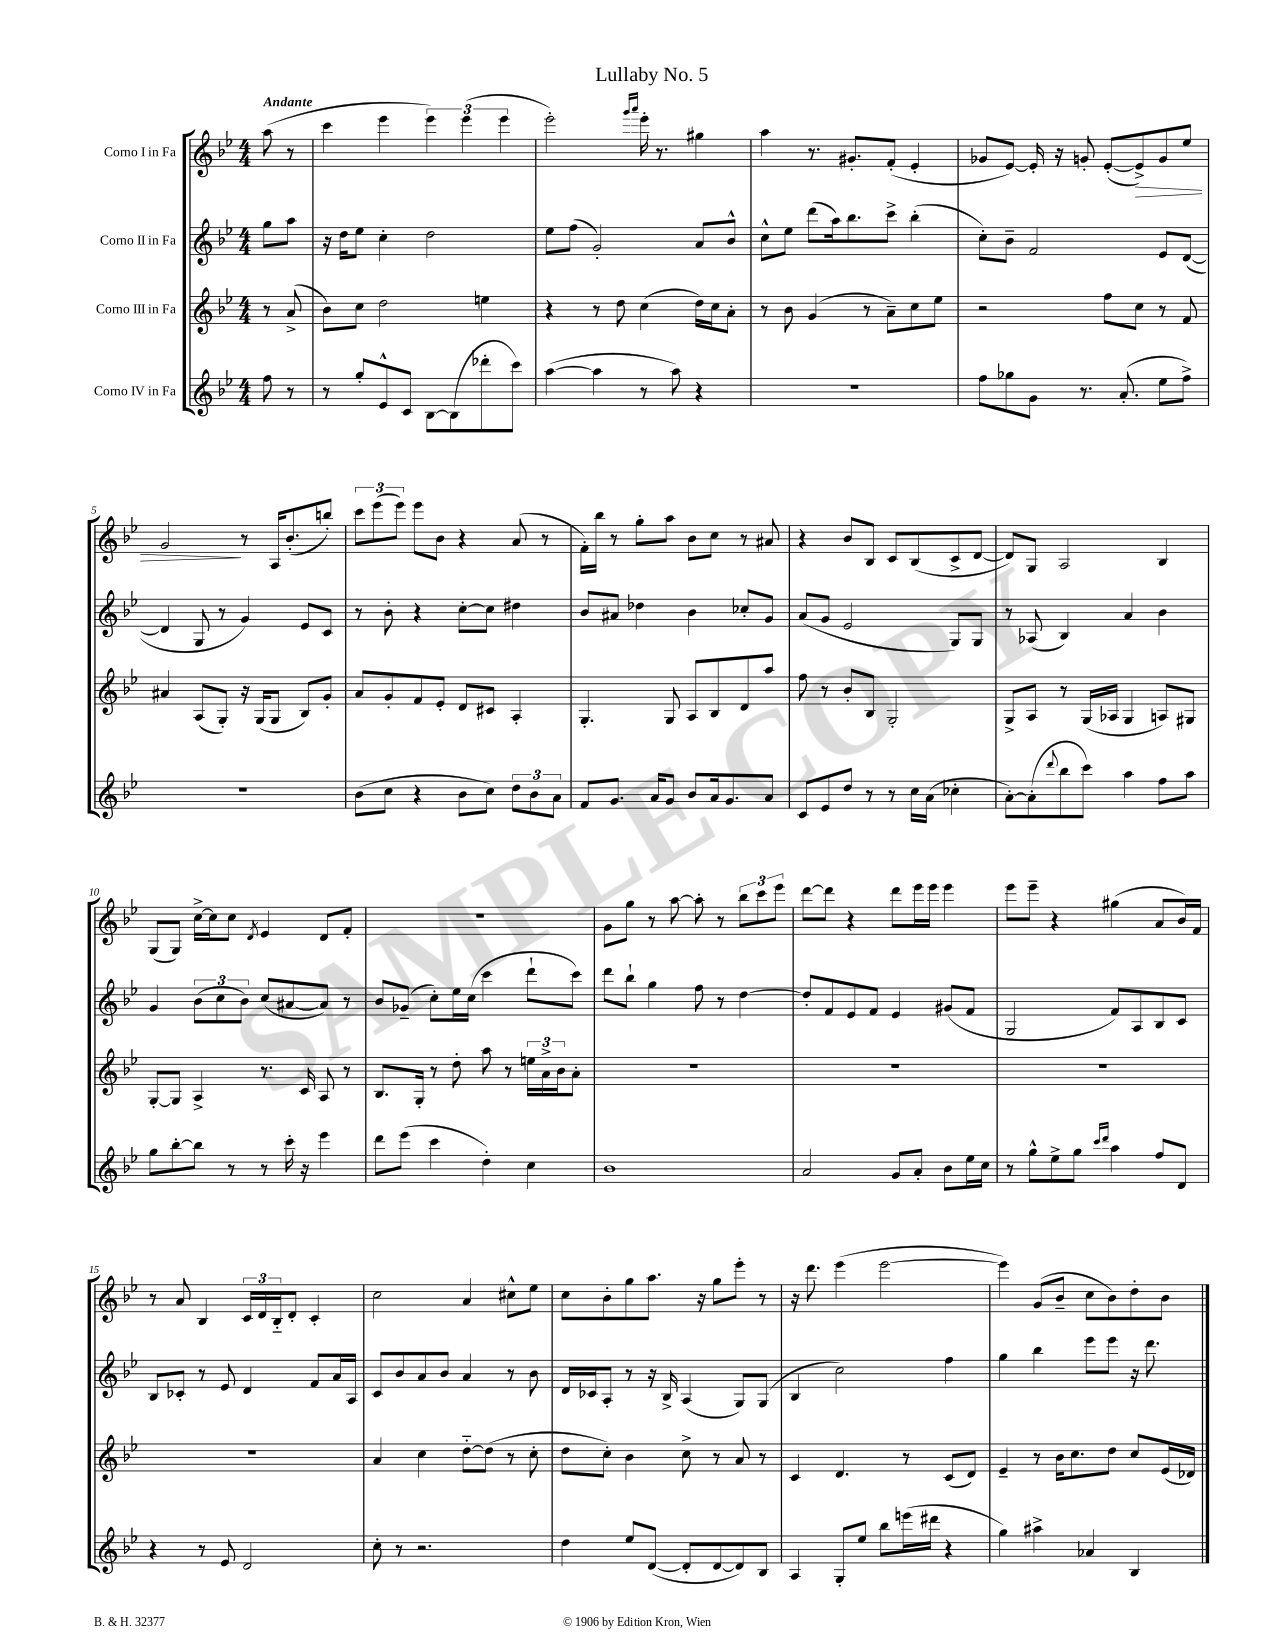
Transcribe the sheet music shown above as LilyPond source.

\header { title = "Lullaby No. 5" }
<<
\new StaffGroup <<
\new Staff = "s0" \with { instrumentName = "Corno I in Fa" } {
    \clef treble \key bes \major \numericTimeSignature \time 4/4 \partial 4 \tempo "Andante"
    a''8( r8 |
    c'''4 ees'''4 \tuplet 3/2 { ees'''4) ees'''4( ees'''4 } |
    ees'''2-.) \grace { g'''16 a'''16 } ees'''16-. r8. gis''4 |
    a''4 r8. gis'8.-. f'8-.( ees'4-. |
    ges'8 ees'8~) ees'16-. r16 g'8-. ees'8~-.( ees'8->\>) g'8 ees''8 |
    g'2\! r8 a16 bes'8.-.( b''8-.) |
    \tuplet 3/2 { c'''8 ees'''8( ees'''8) } ees'''8 bes'8 r4 a'8( r8 |
    f'16-.) bes''16 r8 g''8-. a''8 bes'8 c''8 r8 ais'8 |
    r4 bes'8 bes8 c'8 bes8( c'8-> d'8~ |
    d'8) g8 a2 bes4 |
    g8( g8) c''16~-> c''16 c''8 \acciaccatura { d'8 } ees'4 d'8 f'8-. |
    R1 |
    g'8 g''8 r8 a''8~ a''8-. r8 \tuplet 3/2 { bes''8 c'''8 ees'''8 } |
    d'''8~ d'''8 r4 d'''8 ees'''16 ees'''16 ees'''4 |
    ees'''8 ees'''8-- r4 gis''4( a'8 bes'16) f'16 |
    r8 a'8 bes4 \tuplet 3/2 { c'16 d'16 bes16-_ } d'8-. c'4-. |
    c''2 a'4 cis''8-^ ees''8 |
    c''8 bes'8-. g''8 a''8. r16 g''8 ees'''8-. r8 |
    r16 d'''8. ees'''4( ees'''2~ |
    ees'''4) g'8( bes'8-- c''8 bes'8) d''8-. bes'8 \bar "|." |
}
\new Staff = "s1" \with { instrumentName = "Corno II in Fa" } {
    \clef treble \key bes \major \numericTimeSignature \time 4/4 \partial 4
    g''8 a''8 |
    r16 d''16 ees''8 c''4-. d''2 |
    ees''8 f''8( g'2-.) a'8 bes'8-^ |
    c''8-^ ees''8 d'''8( a''16) bes''8. c'''8-> bes''4-.( |
    c''8-.) bes'8-- f'2 ees'8 d'8~( |
    d'4 g8 r8 g'4) ees'8 c'8 |
    r8 bes'8-. r4 c''8~-. c''8 dis''4 |
    bes'8 ais'8 des''4 bes'4 ces''8-. g'8 |
    a'8( g'8 ees'2 g8) g8 |
    r8 aes8( bes4) a'4 bes'4 |
    g'4 \tuplet 3/2 { bes'8( c''8 bes'8) } c''8( ais'8~ ais'8) r8 |
    bes'8 ges'8--( c''8-.) ees''16 c''16( c'''4 d'''8-! c'''8) |
    d'''8 bes''8-! g''4 f''8 r8 d''4~ |
    d''8-. f'8 ees'8 f'8 ees'4 gis'8( f'8 |
    g2 f'8) a8 bes8 c'8 |
    bes8 ces'8-. r8 ees'8 d'4 f'8 a'16 a16 |
    c'8 bes'8 a'8 bes'8 a'4 r8 bes'8 |
    d'16 ces'16 a8-. r8 r16 bes16-> a4( g8) g8( |
    bes4 c''2) f''4 |
    g''4 bes''4 ees'''8 ees'''8 r16 d'''8. \bar "|." |
}
\new Staff = "s2" \with { instrumentName = "Corno III in Fa" } {
    \clef treble \key bes \major \numericTimeSignature \time 4/4 \partial 4
    r8 a'8->( |
    bes'8) c''8 d''2 e''4 |
    r4 r8 d''8 c''4( d''16) c''16 a'8-. |
    r8 bes'8 g'4( r8 a'8--) c''8 ees''8 |
    r2 f''8 c''8 r8 f'8 |
    ais'4 a8( g8-.) r16 g16( g8 bes8) g'8-. |
    a'8 g'8-. f'8 ees'8-. d'8 cis'8 a4-. |
    g4.-. g8 a8 bes8 d'8 a''8 |
    f''8 r8 bes'8-. bes8 g2-. |
    g8-> a8 r8 g16( aes16 g4 a8) gis8 |
    g8~-. g8 a4-> r8. c'16 a8 r8 |
    bes8. g16-. r8 d''8-. a''8 r8 \tuplet 3/2 { e''16 a'16-> bes'16 } a'8-. |
    R1 |
    R1 |
    R1 |
    R1 |
    a'4 c''4 d''8~-_ d''8( r8 c''8-. |
    d''8 c''8-.) bes'4 c''8-> r8 a'8 r8 |
    c'4 d'4. r8 c'8( d'8) |
    ees'4-- r8 bes'16 c''8. d''8 c''8 ees'16( des'16) \bar "|." |
}
\new Staff = "s3" \with { instrumentName = "Corno IV in Fa" } {
    \clef treble \key bes \major \numericTimeSignature \time 4/4 \partial 4
    f''8 r8 |
    r8 g''8-. ees'8-^ c'8 bes8~ bes8( des'''8-. c'''8) |
    a''4~( a''4 r8 a''8) r4 |
    R1 |
    f''8 ges''8 g'8 r8. a'8.-.( ees''8 f''8->) |
    r1 |
    bes'8( c''8 r4 bes'8 c''8) \tuplet 3/2 { d''8 bes'8 a'8 } |
    f'8 g'8. a'16 g'8 bes'8 a'16 g'8. a'8 |
    c'8 ees'8 d''8 r8 r8 c''16 a'16( ces''4-. |
    a'8~-.) a'8-.( \appoggiatura { d'''8 } bes''8 c'''8) a''4 f''8 a''8 |
    g''8 bes''8~-. bes''8 r8 r8 c'''16-. r16 ees'''4 |
    d'''8 ees'''8( c'''4 d''4-.) c''4 |
    bes'1 |
    a'2 g'8 a'8-. bes'8 ees''16 c''16 |
    r8 g''8-^ ees''8-> g''8 \grace { c'''16 d'''16 } a''4 f''8 d'8 |
    r4 r8 ees'8 d'2 |
    c''8-. r8 r2. |
    d''4 ees''8 d'8~( d'8-. d'8~ d'8) bes8 |
    a4 g8-. ees''8 bes''8 e'''16( dis'''16 r4 |
    g''4) ais''4-> aes'4 bes4 \bar "|." |
}
>>
>>
